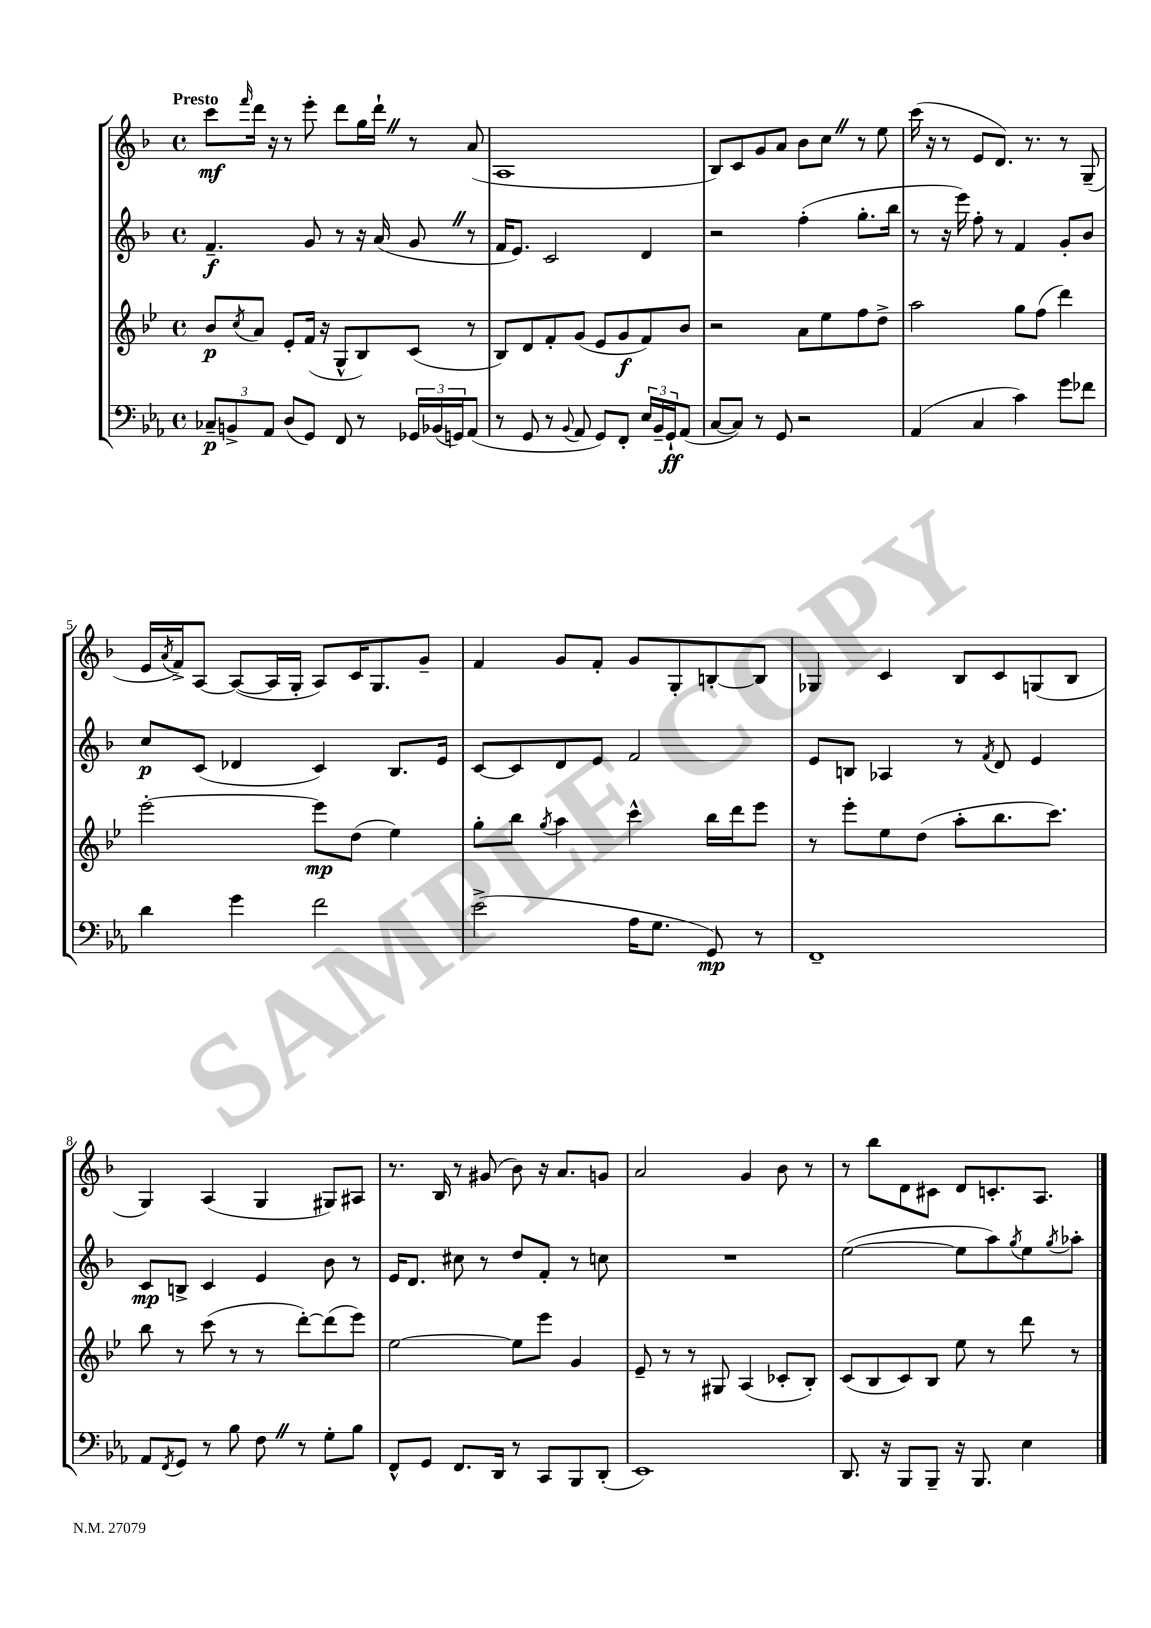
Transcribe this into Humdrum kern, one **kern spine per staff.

**kern	**dynam	**kern	**dynam	**kern	**dynam	**kern	**dynam
*part4	*part4	*part3	*part3	*part2	*part2	*part1	*part1
*staff4	*staff4	*staff3	*staff3	*staff2	*staff2	*staff1	*staff1
*clefF4	*	*clefG2	*	*clefG2	*	*clefG2	*
*k[b-e-a-]	*	*k[b-e-]	*	*k[b-]	*	*k[b-]	*
*M4/4	*	*M4/4	*	*M4/4	*	*M4/4	*
*met(c)	*	*met(c)	*	*met(c)	*	*met(c)	*
=1	=1	=1	=1	=1	=1	=1	=1
!	!	!	!	!	!	!LO:TX:a:B:t=Presto	!
12C-X~/L	p	8b-/L	p	4.f~/	f	8ccc\L	mf
12BBn^/	.	.	.	.	.	.	.
.	.	8qcc/	.	.	.	16qqfff/	.
.	.	8a/J	.	.	.	16ddd\Jk	.
12AA-/J	.	.	.	.	.	.	.
.	.	.	.	.	.	16r	.
(8D/L	.	8e-'/L	.	.	.	8r	.
8GG/J)	.	(16f/Jk	.	8g/	.	8eee'\	.
.	.	16r	.	.	.	.	.
8FF/	.	8G^^/L	.	8r	.	8ddd\L	.
8r	.	8B-/)	.	16r	.	16gg\L	.
.	.	.	.	(16a/	.	16ddd`Z\JJ	.
24GG-X/LL	.	(8c/J	.	8gZ/	.	8r	.
(24BB-X/	.	.	.	.	.	.	.
24GGn/J)	.	.	.	.	.	.	.
(8AA-/J	.	8r	.	8r	.	(8a/	.
=2	=2	=2	=2	=2	=2	=2	=2
8r	.	8B-/L)	.	16f/KL	.	1A	.
.	.	.	.	8.e/J)	.	.	.
8GG/	.	8d/	.	.	.	.	.
8r	.	8f'/	.	2c/	.	.	.
8qqBB-/	.	.	.	.	.	.	.
8AA-/	.	(8g/J	.	.	.	.	.
8GG/L)	.	8e-/L	.	.	.	.	.
8FF'/J	.	8g/	f	.	.	.	.
24E-/LL	.	8f/)	.	4d/	.	.	.
24BB-~/	.	.	.	.	.	.	.
24GG`/J	ff	.	.	.	.	.	.
(8AA-/J	.	8b-/J	.	.	.	.	.
=3	=3	=3	=3	=3	=3	=3	=3
[8C/L	.	2r	.	2r	.	8B-/L)	.
8C/J])	.	.	.	.	.	8c/	.
8r	.	.	.	.	.	8g/	.
8GG/	.	.	.	.	.	8a/J	.
2r	.	8a\L	.	(4ff'\	.	8b-\L	.
.	.	8ee-\	.	.	.	8ccZ\J	.
.	.	8ff\	.	8.gg'\L	.	8r	.
.	.	8dd^\J	.	.	.	8ee\	.
.	.	.	.	16bb-\Jk	.	.	.
=4	=4	=4	=4	=4	=4	=4	=4
(4AA-/	.	2aa\	.	8r	.	(16ccc\	.
.	.	.	.	.	.	16r	.
.	.	.	.	16r	.	8r	.
.	.	.	.	16eee\)	.	.	.
4C/	.	.	.	8ff'\	.	8e/L	.
.	.	.	.	8r	.	8.d/J)	.
4c\)	.	8gg\L	.	4f/	.	.	.
.	.	.	.	.	.	8.r	.
.	.	(8ff\J	.	.	.	.	.
8g\L	.	4ddd\)	.	8g'/L	.	8r	.
8f-X\J	.	.	.	8b-/J	.	(8G~/	.
!!LO:LB:g=z
=5	=5	=5	=5	=5	=5	=5	=5
4d\	.	[2eee-'\	.	8cc/L	p	16e/LL	.
.	.	.	.	.	.	8qa/	.
.	.	.	.	.	.	16f^/J)	.
.	.	.	.	(8c/J	.	[8A/J	.
4g\	.	.	.	4d-X/	.	(8A/L_	.
.	.	.	.	.	.	16A/L]	.
.	.	.	.	.	.	16G'/JJ	.
2f\	.	8eee-\L]	mp	4c/)	.	8A/L)	.
.	.	(8dd\J	.	.	.	16c/K	.
.	.	.	.	.	.	8.G/	.
.	.	4ee-\)	.	8.B-/L	.	.	.
.	.	.	.	.	.	8g~/J	.
.	.	.	.	16e/Jk	.	.	.
=6	=6	=6	=6	=6	=6	=6	=6
(2e-^\	.	8gg'\L	.	[8c/L	.	4f/	.
.	.	8bb-\J	.	8c/]	.	.	.
.	.	8qgg/	.	.	.	.	.
.	.	4aa\	.	8d/	.	8g/L	.
.	.	.	.	8e/J	.	8f'/J	.
16A-\KL	.	4ccc^^\	.	2f/	.	8g/L	.
8.G\J	.	.	.	.	.	.	.
.	.	.	.	.	.	8G'/	.
8GG/)	mp	16bb-\LL	.	.	.	[8Bn'/	.
.	.	16ddd\J	.	.	.	.	.
8r	.	8eee-\J	.	.	.	8B/J]	.
=7	=7	=7	=7	=7	=7	=7	=7
1FF~	.	8r	.	8e/L	.	4G-X/	.
.	.	8eee-'\L	.	8Bn/J	.	.	.
.	.	8ee-\	.	4A-X/	.	4c/	.
.	.	(8dd\J	.	.	.	.	.
.	.	8aa'\L	.	8r	.	8B-/L	.
.	.	.	.	8qf/	.	.	.
.	.	8.bb-\	.	8d/	.	8c/	.
.	.	.	.	4e/	.	(8Gn/	.
.	.	8.ccc\J)	.	.	.	.	.
.	.	.	.	.	.	8B-/J	.
!!LO:LB:g=z
=8	=8	=8	=8	=8	=8	=8	=8
8AA-/L	.	8bb-\	.	8c/L	mp	4G/)	.
8qFF/	.	.	.	.	.	.	.
8GG/J	.	8r	.	8Bn^/J	.	.	.
8r	.	(8ccc\	.	4c/	.	(4A/	.
8B-\	.	8r	.	.	.	.	.
8FZ\	.	8r	.	4e/	.	4G/	.
8r	.	[8ddd'\L)	.	.	.	.	.
8G'\L	.	(8ddd\]	.	8b-\	.	8G#X/L)	.
8B-\J	.	8eee-\J)	.	8r	.	8A#X/J	.
=9	=9	=9	=9	=9	=9	=9	=9
8FF^^/L	.	[2ee-\	.	16e/KL	.	8.r	.
.	.	.	.	8.d/J	.	.	.
8GG/J	.	.	.	.	.	.	.
.	.	.	.	.	.	16B-/	.
8.FF/L	.	.	.	8cc#X\	.	8r	.
.	.	.	.	8r	.	(8g#X/	.
16DD/Jk	.	.	.	.	.	.	.
8r	.	8ee-\L]	.	8dd/L	.	8b-\)	.
8CC/L	.	8eee-\J	.	8f'/J	.	16r	.
.	.	.	.	.	.	8.a/L	.
8BBB-/	.	4g/	.	8r	.	.	.
(8DD'/J	.	.	.	8ccn\	.	8gn/J	.
=10	=10	=10	=10	=10	=10	=10	=10
1EE-)	.	8e-~/	.	1r	.	2a/	.
.	.	8r	.	.	.	.	.
.	.	8r	.	.	.	.	.
.	.	8G#X/	.	.	.	.	.
.	.	(4A/	.	.	.	4g/	.
.	.	8c-X'/L	.	.	.	8b-\	.
.	.	8B-'/J)	.	.	.	8r	.
=11	=11	=11	=11	=11	=11	=11	=11
8.DD/	.	(8c/L	.	([2ee\	.	8r	.
.	.	8B-/	.	.	.	8bb-\L	.
16r	.	.	.	.	.	.	.
8BBB-/L	.	8c/)	.	.	.	8d\	.
8BBB-~/J	.	8B-/J	.	.	.	8c#X\J	.
16r	.	8ee-\	.	8ee\L]	.	8d/L	.
8.BBB-/	.	.	.	.	.	.	.
.	.	8r	.	8aa\)	.	8.cn'/	.
.	.	.	.	8qgg/	.	.	.
4E-\	.	8ddd\	.	8ee\	.	.	.
.	.	.	.	.	.	8.A/J	.
.	.	.	.	8qgg/	.	.	.
.	.	8r	.	8aa-X'\J	.	.	.
==	==	==	==	==	==	==	==
*-	*-	*-	*-	*-	*-	*-	*-
